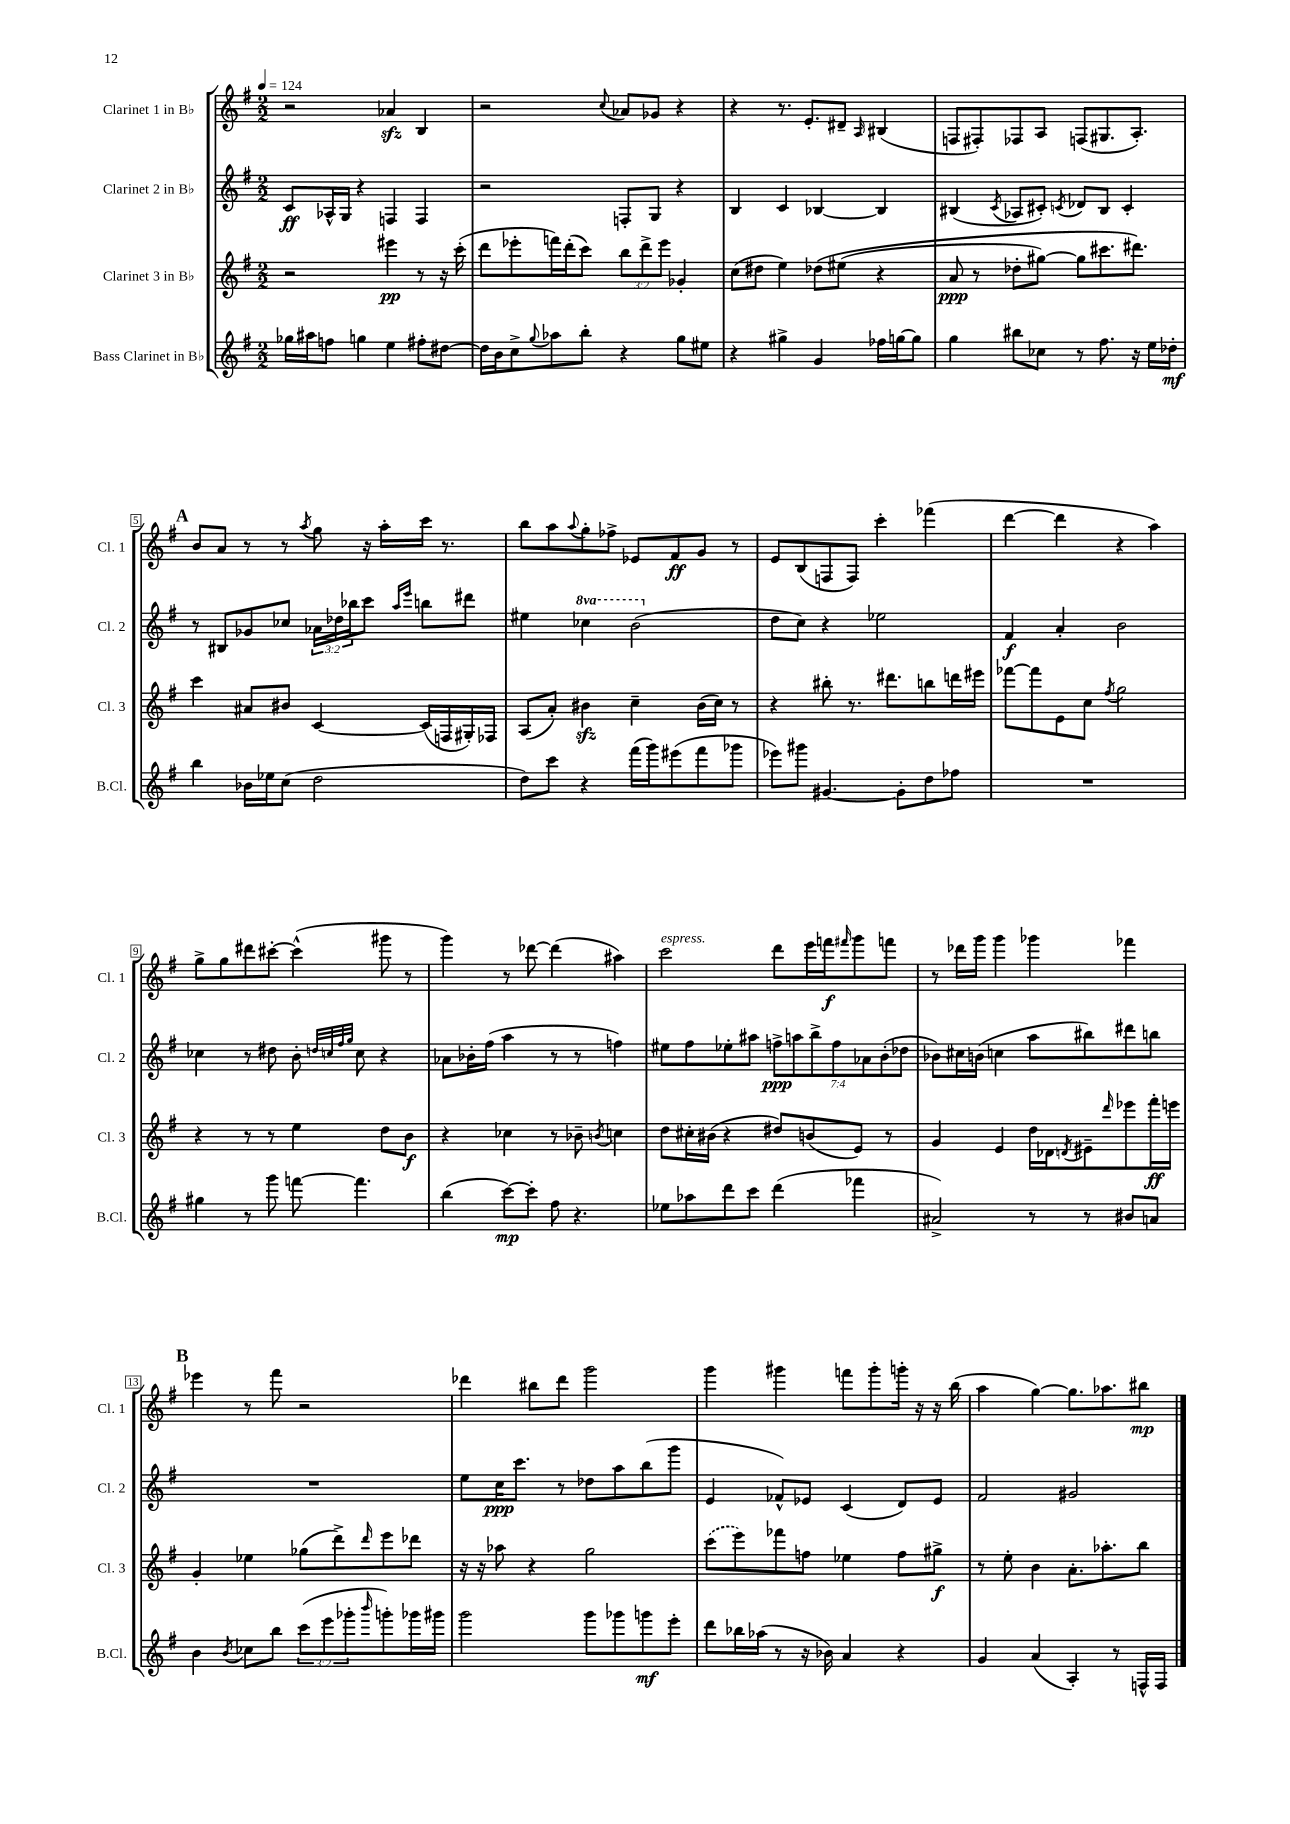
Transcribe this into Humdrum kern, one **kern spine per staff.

**kern	**dynam	**kern	**dynam	**kern	**dynam	**kern	**dynam
*part4	*part4	*part3	*part3	*part2	*part2	*part1	*part1
*staff4	*staff4	*staff3	*staff3	*staff2	*staff2	*staff1	*staff1
*I"Bass Clarinet in B♭	*	*I"Clarinet 3 in B♭	*	*I"Clarinet 2 in B♭	*	*I"Clarinet 1 in B♭	*
*I'B.Cl.	*	*I'Cl. 3	*	*I'Cl. 2	*	*I'Cl. 1	*
*clefG2	*	*clefG2	*	*clefG2	*	*clefG2	*
*k[f#]	*	*k[f#]	*	*k[f#]	*	*k[f#]	*
*M2/2	*	*M2/2	*	*M2/2	*	*M2/2	*
*MM124	*	*MM124	*	*MM124	*	*MM124	*
=1	=1	=1	=1	=1	=1	=1	=1
16gg-X\LL	.	2r	.	8c/L	ff	2r	.
16aa#X\J	.	.	.	.	.	.	.
8ffn\J	.	.	.	16A-X^^/L	.	.	.
.	.	.	.	16G/JJ	.	.	.
4ggn\	.	.	.	4r	.	.	.
4ee\	.	4eee#X\	pp	4Fn/	.	4a-Xzz/	.
8ff#X'\L	.	8r	.	4F/	.	4B/	.
[8dd#X\J	.	16r	.	.	.	.	.
.	.	(16ccc'\	.	.	.	.	.
=2	=2	=2	=2	=2	=2	=2	=2
16dd#\LL]	.	8ddd\L	.	2r	.	2r	.
16b\J	.	.	.	.	.	.	.
8cc^\	.	8eee-X'\	.	.	.	.	.
8qqgg/	.	.	.	.	.	.	.
8aa-X\	.	16fffn\L)	.	.	.	.	.
.	.	(16ddd'\J	.	.	.	.	.
8bb'\J	.	8ccc\J)	.	.	.	.	.
.	.	.	.	.	.	8qqcc/	.
4r	.	12bb\L	.	8Fn'/L	.	8a-X/L	.
.	.	12ddd^\	.	.	.	.	.
.	.	.	.	8G/J	.	8g-X/J	.
.	.	12eee-\J	.	.	.	.	.
8gg\L	.	4g-X'/	.	4r	.	4r	.
8ee#X\J	.	.	.	.	.	.	.
=3	=3	=3	=3	=3	=3	=3	=3
4r	.	(8cc\L	.	4B/	.	4r	.
.	.	8dd#X\J	.	.	.	.	.
4gg#X^\	.	4ee\)	.	4c/	.	8.r	.
.	.	.	.	.	.	8.e'/L	.
4g/	.	(8dd-X\L	.	[4B-X/	.	.	.
.	.	(8ee#X\J	.	.	.	8d#X~/J	.
.	.	.	.	.	.	16qqA/	.
16ff-X\LL	.	4r	.	4B-/]	.	(4B#X/	.
[16ggn\J	.	.	.	.	.	.	.
8gg\J]	.	.	.	.	.	.	.
=4	=4	=4	=4	=4	=4	=4	=4
4gg\	.	8a/	ppp	(4B#X/	.	8Fn/L	.
.	.	8r	.	.	.	8F#X'/)	.
.	.	.	.	8qc/	.	.	.
8bb#X\L	.	8dd-X'\L	.	8A-X/L	.	8F-X/	.
8cc-X\J	.	[8gg#X\J)	.	8c#X'/J)	.	8A/J	.
.	.	.	.	8qcn/	.	.	.
8r	.	8gg#\L]	.	8d-X/L	.	(8Fn/L	.
8.ff#\	.	8.ccc#X\	.	8B#/J	.	8.G#X/	.
.	.	.	.	4c'/	.	.	.
16r	.	8.ddd#X\J)	.	.	.	8.A'/J)	.
16ee\LL	.	.	.	.	.	.	.
16dd-X'\JJ	mf	.	.	.	.	.	.
!!LO:LB:g=z
!!LO:REH:place=s1:t=A
=5	=5	=5	=5	=5	=5	=5	=5
4bb\	.	4ccc\	.	8r	.	8b/L	.
.	.	.	.	8B#X/L	.	8a/J	.
16b-X\LL	.	8a#X/L	.	8g-X/	.	8r	.
16ee-X\J	.	.	.	.	.	.	.
(8cc\J	.	8b#X/J	.	8cc-X/J	.	8r	.
.	.	.	.	.	.	8qaa/	.
2dd\	.	[4c/	.	24a-X\LL	.	8gg\	.
.	.	.	.	24dd-X\	.	.	.
.	.	.	.	24bb-X\J	.	.	.
.	.	.	.	8ccc\J	.	16r	.
.	.	.	.	.	.	16aa'\LL	.
.	.	.	.	16qqaa/LL	.	.	.
.	.	.	.	16qqeee/JJ	.	.	.
.	.	(16c/LL]	.	8bbn\L	.	16ccc\JJ	.
.	.	16Fn/	.	.	.	8.r	.
.	.	16G#X'/)	.	8ddd#X\J	.	.	.
.	.	16F-X/JJ	.	.	.	.	.
=6	=6	=6	=6	=6	=6	=6	=6
8dd\L)	.	(8A/L	.	4ee#X\	.	8bb\L	.
8ccc\J	.	8a'/J)	.	.	.	8aa\	.
.	.	.	.	.	.	8qqaa/	.
*	*	*	*	*8va	*	*	*
4r	.	4b#Xzz\	.	4ccc-X\	.	8gg'\	.
.	.	.	.	.	.	8ff-X^\J	.
(16fff#\LL	.	4cc~\	.	(2bb\	.	8e-X/L	.
16ggg\J)	.	.	.	.	.	.	.
(8eee#X\	.	.	.	.	.	8f#/	ff
8fff#\	.	(16b#\LL	.	.	.	8g/J	.
.	.	16cc\JJ)	.	.	.	.	.
8ggg-X\J	.	8r	.	.	.	8r	.
=7	=7	=7	=7	=7	=7	=7	=7
*	*	*	*	*X8va	*	*	*
8eee-X\L)	.	4r	.	8dd\L	.	8e/L	.
8ggg#X\J	.	.	.	8cc\J)	.	(8B/	.
[4.g#X/	.	8bb#X'\	.	4r	.	8Fn/	.
.	.	8.r	.	.	.	8F/J)	.
.	.	.	.	2ee-X\	.	4ccc'\	.
.	.	8.ddd#X\L	.	.	.	.	.
8g#'\L]	.	.	.	.	.	.	.
8dd\	.	8bbn\	.	.	.	(4fff-X\	.
8ff-X\J	.	16dddn\L	.	.	.	.	.
.	.	16eee#X\JJ	.	.	.	.	.
=8	=8	=8	=8	=8	=8	=8	=8
1r	.	[8fff-X\L	.	4f#/	f	[4ddd\	.
.	.	8fff-\]	.	.	.	.	.
.	.	8e\	.	4a'/	.	4ddd\]	.
.	.	8cc\J	.	.	.	.	.
.	.	8qff#/	.	.	.	.	.
.	.	2gg\	.	2b\	.	4r	.
.	.	.	.	.	.	4aa\)	.
!!LO:LB:g=z
=9	=9	=9	=9	=9	=9	=9	=9
4gg#X\	.	4r	.	4cc-X\	.	8gg^\L	.
.	.	.	.	.	.	8gg\	.
8r	.	8r	.	8r	.	8ddd#X\	.
8ggg\	.	8r	.	8dd#X\	.	[8ccc#X'\J	.
[8fffn\	.	4ee\	.	8b'\	.	(4ccc#^^\]	.
.	.	.	.	32qqddn/LLL	.	.	.
.	.	.	.	32qqccn/	.	.	.
.	.	.	.	32qqff#/	.	.	.
.	.	.	.	32qqgg/JJJ	.	.	.
4.fff\]	.	.	.	8cc\	.	.	.
.	.	8dd\L	.	4r	.	8ggg#X\	.
.	.	8b\J	f	.	.	8r	.
=10	=10	=10	=10	=10	=10	=10	=10
(4bb\	.	4r	.	8a-X\L	.	4ggg\)	.
.	.	.	.	16b-X'\L	.	.	.
.	.	.	.	(16ff#\JJ	.	.	.
[8ccc\L)	mp	4cc-X\	.	4aa\	.	8r	.
8ccc'\J]	.	.	.	.	.	[8ddd-X\	.
8ff#\	.	8r	.	8r	.	(4ddd-\]	.
4.r	.	8b-X~\	.	8r	.	.	.
.	.	8qbn/	.	.	.	.	.
.	.	4ccn\	.	4ffn\)	.	4aa#X\)	.
=11	=11	=11	=11	=11	=11	=11	=11
!	!	!	!	!	!	!LO:TX:a:i:t=espress.	!
8ee-X\L	.	8dd\L	.	8ee#X\L	.	2ccc\	.
8aa-X\	.	16cc#X'\L	.	8ff#\	.	.	.
.	.	(16b#X\JJ	.	.	.	.	.
8ddd\	.	4r	.	8ee-X'\	.	.	.
8ccc\J	.	.	.	8aa#X\J	.	.	.
(4ddd\	.	8dd#X/L)	.	14ffn^\L	ppp	8ddd\L	.
.	.	.	.	14aan\	.	.	.
.	.	(8bn/	.	.	.	16eee\L	.
.	.	.	.	14bb^\	.	.	.
.	.	.	.	.	.	16fffn\J	f
.	.	.	.	14ff\	.	.	.
.	.	.	.	.	.	16qqfff#X/	.
4fff-X\	.	8e/J)	.	.	.	8ggg\	.
.	.	.	.	14a-X\	.	.	.
.	.	.	.	(14b'\	.	.	.
.	.	8r	.	.	.	8fffn\J	.
.	.	.	.	14dd-X\J	.	.	.
=12	=12	=12	=12	=12	=12	=12	=12
2a#X^/)	.	4g/	.	8b-X\L)	.	8r	.
.	.	.	.	16cc#X\L	.	16ddd-X\LL	.
.	.	.	.	(16bn\JJ	.	16ggg\JJ	.
.	.	4e/	.	4ccn\	.	4ggg\	.
8r	.	16dd\LL	.	8aa\L	.	4ggg-X\	.
.	.	16d-X\J	.	.	.	.	.
.	.	8qdn/	.	.	.	.	.
8r	.	8e#X~\	.	8bb#X\)	.	.	.
.	.	16qqddd/	.	.	.	.	.
8b#X/L	.	8eee-X\	.	8ddd#X\	.	4fff-X\	.
8an/J	.	16fff#'\L	ff	8bbn\J	.	.	.
.	.	16eeen\JJ	.	.	.	.	.
!!LO:LB:g=z
!!LO:REH:place=s1:t=B
=13	=13	=13	=13	=13	=13	=13	=13
4b\	.	4g'/	.	1r	.	4eee-X\	.
8qb/	.	.	.	.	.	.	.
8cc-X\L	.	4ee-X\	.	.	.	8r	.
8bb\J	.	.	.	.	.	8fff#\	.
(12ccc\L	.	(8gg-X\L	.	.	.	2r	.
12eee\	.	.	.	.	.	.	.
.	.	8ddd^\)	.	.	.	.	.
12ggg-X'\	.	.	.	.	.	.	.
16qqbbb/	.	16qqddd/	.	.	.	.	.
8gggn'\)	.	8eee\	.	.	.	.	.
16ggg-X\L	.	8ddd-X\J	.	.	.	.	.
16ggg#X\JJ	.	.	.	.	.	.	.
=14	=14	=14	=14	=14	=14	=14	=14
2ggg\	.	16r	.	8ee\L	.	4ddd-X\	.
.	.	16r	.	.	.	.	.
.	.	8aa-X\	.	16cc\K	ppp	.	.
.	.	.	.	8.ccc\J	.	.	.
.	.	4r	.	.	.	8bb#X\L	.
.	.	.	.	8r	.	8ddd-\J	.
8ggg\L	.	2gg\	.	8dd-X\L	.	2ggg\	.
8ggg-X\	.	.	.	8aa\	.	.	.
8gggn\	mf	.	.	(8bb\	.	.	.
8eee'\J	.	.	.	8ggg\J	.	.	.
=15	=15	=15	=15	=15	=15	=15	=15
8ddd\L	.	(8ccc\L	.	4e/	.	4ggg\	.
16bb-X\L	.	8eee\)	.	.	.	.	.
(16aa-X\JJ	.	.	.	.	.	.	.
8r	.	8fff-X\	.	8f-X^^/L)	.	4ggg#X\	.
16r	.	8ffn\J	.	8e-X/J	.	.	.
16b-X\)	.	.	.	.	.	.	.
4a/	.	4ee-X\	.	(4c/	.	8fffn\L	.
.	.	.	.	.	.	8ggg#'\	.
4r	.	8ff\L	.	8d/L)	.	16gggn'\Jk	.
.	.	.	.	.	.	16r	.
.	.	8gg#X^\J	f	8e-/J	.	16r	.
.	.	.	.	.	.	(16bb\	.
=16	=16	=16	=16	=16	=16	=16	=16
4g/	.	8r	.	2f#/	.	4aa\	.
.	.	8ee'\	.	.	.	.	.
(4a/	.	4b\	.	.	.	[4gg\)	.
4A'/)	.	8.a'\L	.	2g#X/	.	8.gg\L]	.
.	.	8.aa-X'\	.	.	.	8.aa-X\	.
8r	.	.	.	.	.	.	.
16Fn^^/LL	.	8bb\J	.	.	.	8bb#X\J	mp
16F/JJ	.	.	.	.	.	.	.
==	==	==	==	==	==	==	==
*-	*-	*-	*-	*-	*-	*-	*-
